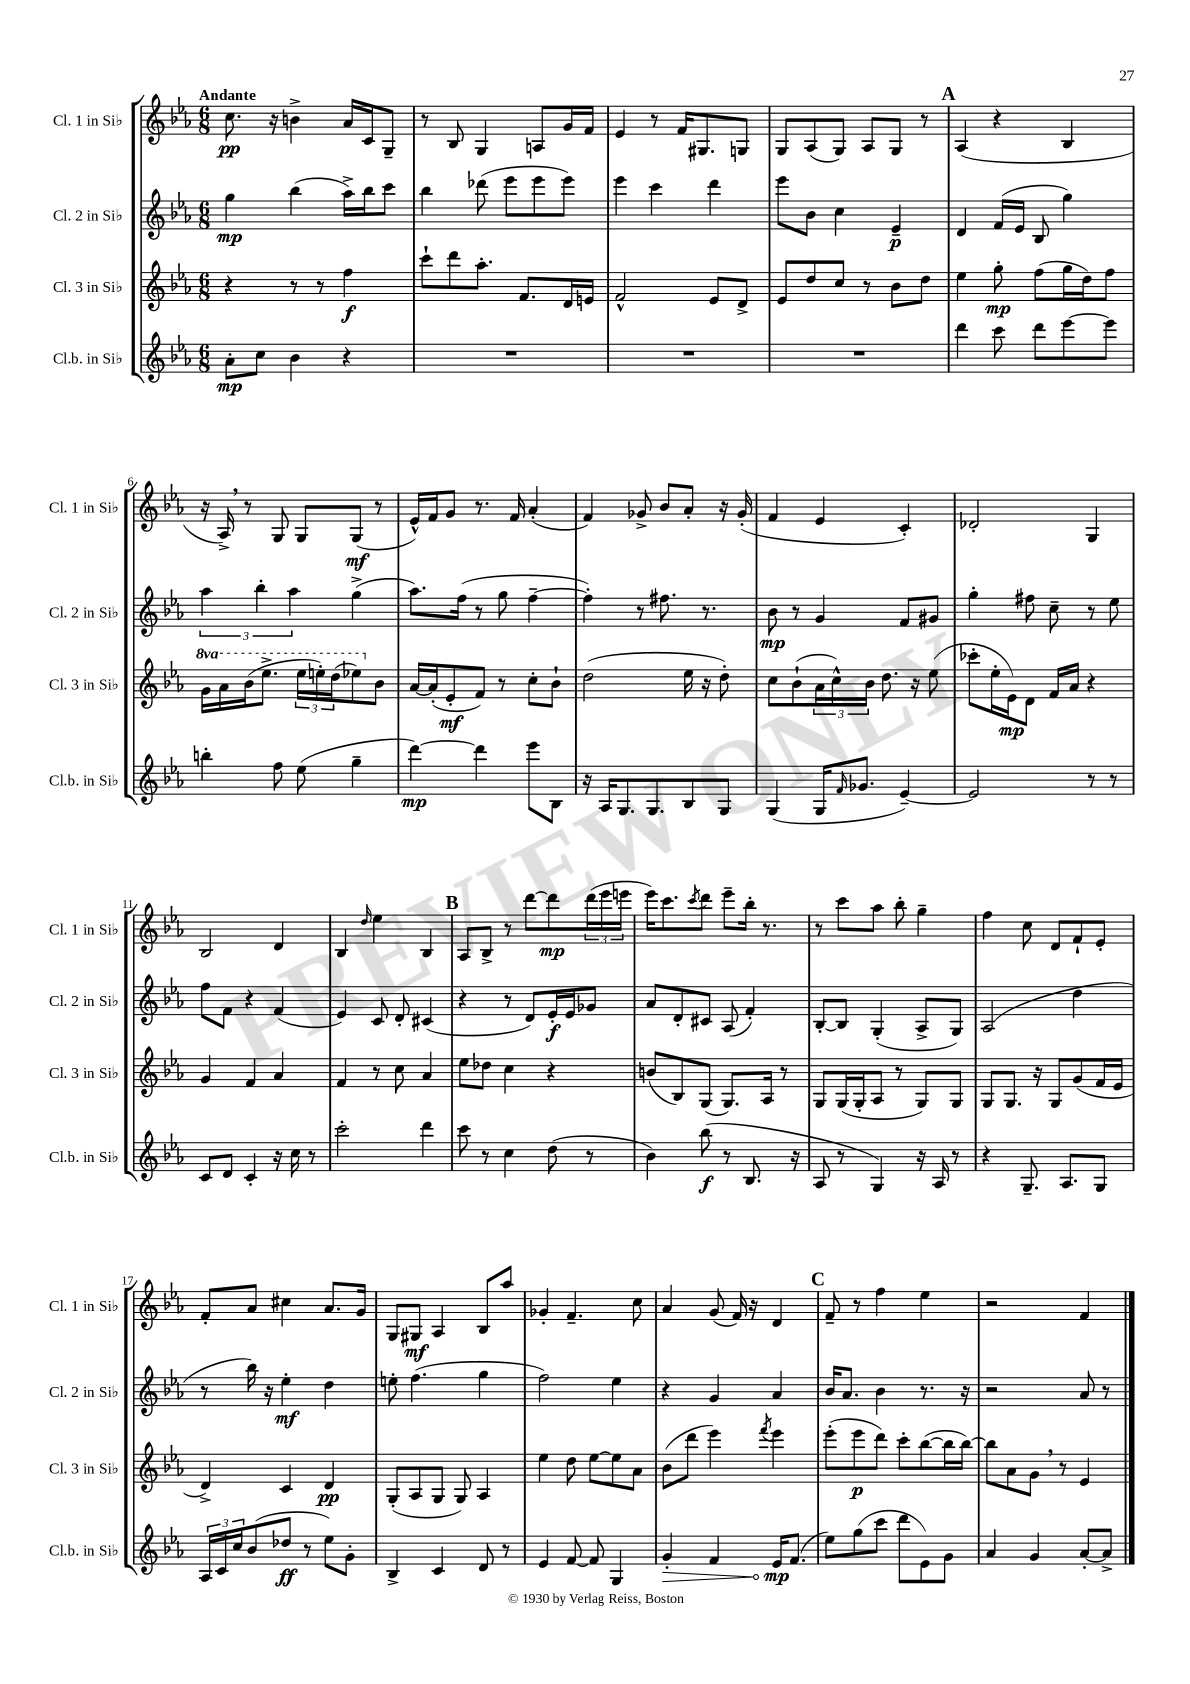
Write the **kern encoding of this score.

**kern	**dynam	**kern	**dynam	**kern	**dynam	**kern	**dynam
*part4	*part4	*part3	*part3	*part2	*part2	*part1	*part1
*staff4	*staff4	*staff3	*staff3	*staff2	*staff2	*staff1	*staff1
*I"Cl.b. in Si♭	*	*I"Cl. 3 in Si♭	*	*I"Cl. 2 in Si♭	*	*I"Cl. 1 in Si♭	*
*I'Cl.b. in Si♭	*	*I'Cl. 3 in Si♭	*	*I'Cl. 2 in Si♭	*	*I'Cl. 1 in Si♭	*
*clefG2	*	*clefG2	*	*clefG2	*	*clefG2	*
*k[b-e-a-]	*	*k[b-e-a-]	*	*k[b-e-a-]	*	*k[b-e-a-]	*
*M6/8	*	*M6/8	*	*M6/8	*	*M6/8	*
=1	=1	=1	=1	=1	=1	=1	=1
!	!	!	!	!	!	!LO:TX:a:B:t=Andante	!
8a-'\L	mp	4r	.	4gg\	mp	8.cc\	pp
8cc\J	.	.	.	.	.	.	.
.	.	.	.	.	.	16r	.
4b-\	.	8r	.	(4bb-\	.	4bn^\	.
.	.	8r	.	.	.	.	.
4r	.	4ff\	f	16aa-^\LL)	.	16a-/LL	.
.	.	.	.	16bb-\J	.	16c/J	.
.	.	.	.	8ccc\J	.	8G~/J	.
=2	=2	=2	=2	=2	=2	=2	=2
2.r	.	8ccc`\L	.	4bb-\	.	8r	.
.	.	8ddd\	.	.	.	8B-/	.
.	.	8.aa-'\J	.	(8ddd-X\	.	4G/	.
.	.	.	.	8eee-\L	.	.	.
.	.	8.f/L	.	.	.	.	.
.	.	.	.	8eee-\	.	8An/L	.
.	.	16d/L	.	8eee-\J)	.	16g/L	.
.	.	16en/JJ	.	.	.	16f/JJ	.
=3	=3	=3	=3	=3	=3	=3	=3
2.r	.	2f^^/	.	4eee-\	.	4e-/	.
.	.	.	.	4ccc\	.	8r	.
.	.	.	.	.	.	16f/KL	.
.	.	.	.	.	.	8.G#X/	.
.	.	8e-/L	.	4ddd\	.	.	.
.	.	8d^/J	.	.	.	8Gn/J	.
=4	=4	=4	=4	=4	=4	=4	=4
2.r	.	8e-/L	.	8eee-\L	.	8G/L	.
.	.	8dd/	.	8b-\J	.	(8A-/	.
.	.	8cc/J	.	4cc\	.	8G/J)	.
.	.	8r	.	.	.	8A-/L	.
.	.	8b-\L	.	4e-~/	p	8G/J	.
.	.	8dd\J	.	.	.	8r	.
!!LO:REH:place=s1:t=A
=5	=5	=5	=5	=5	=5	=5	=5
4ddd\	.	4ee-\	.	4d/	.	(4A-/	.
8ccc\	.	8gg'\	mp	(16f/LL	.	4r	.
.	.	.	.	16e-/JJ	.	.	.
8ddd\L	.	(8ff\L	.	8B-/	.	.	.
[8eee-\	.	16gg\L	.	4gg\)	.	4B-/	.
.	.	16dd\J)	.	.	.	.	.
8eee-\J]	.	8ff\J	.	.	.	.	.
!!LO:LB:g=z
=6	=6	=6	=6	=6	=6	=6	=6
*	*	*8va	*	*	*	*	*
4bbn'\	.	16gg\LL	.	6aa-\	.	16r	.
.	.	16aa-\	.	.	.	16A-^,/)	.
.	.	(16bb-\J	.	.	.	8r	.
.	.	.	.	6bb-'\	.	.	.
.	.	8.eee-^\J	.	.	.	.	.
8ff\	.	.	.	.	.	8G/	.
.	.	.	.	6aa-\	.	.	.
(8ee-\	.	24eee-\LL	.	.	.	8G/L	.
.	.	24eeen'\)	.	.	.	.	.
.	.	(24ddd\J	.	.	.	.	.
4gg~\	.	8eee-X\)	.	(4gg^\	.	(8G/J	mf
*	*	*X8va	*	*	*	*	*
.	.	8b-\J	.	.	.	8r	.
=7	=7	=7	=7	=7	=7	=7	=7
[4ddd\)	mp	[16a-/LL	.	8.aa-\L)	.	16e-^^/LL)	.
.	.	(16a-'/J]	.	.	.	16f/J	.
.	.	8e-'/	mf	.	.	8g/J	.
.	.	.	.	(16ff\Jk	.	.	.
4ddd\]	.	8f/J)	.	8r	.	8.r	.
.	.	8r	.	8gg\	.	.	.
.	.	.	.	.	.	16f/	.
8eee-\L	.	8cc'\L	.	[4ff~\	.	(4a-'/	.
8B-\J	.	8b-`\J	.	.	.	.	.
=8	=8	=8	=8	=8	=8	=8	=8
16r	.	(2dd\	.	4ff'\])	.	4f/)	.
16A-/KL	.	.	.	.	.	.	.
8.G/	.	.	.	.	.	.	.
.	.	.	.	8r	.	8g-X^/	.
8.G/	.	.	.	.	.	.	.
.	.	.	.	8.ff#X\	.	8b-/L	.
8B-/	.	16ee-\	.	.	.	8a-'/J	.
.	.	16r	.	8.r	.	.	.
8G/J	.	8dd'\)	.	.	.	16r	.
.	.	.	.	.	.	(16g-'/	.
=9	=9	=9	=9	=9	=9	=9	=9
(4G/	.	8cc\L	.	8b-\	mp	4f/	.
.	.	(8b-`\	.	8r	.	.	.
16G/KL	.	24a-\L	.	4g/	.	4e-/	.
.	.	24cc^^\)	.	.	.	.	.
16qqf/	.	.	.	.	.	.	.
8.g-X/J	.	.	.	.	.	.	.
.	.	24b-\JJ	.	.	.	.	.
.	.	8.dd\	.	.	.	.	.
[4e-~/)	.	.	.	8f/L	.	4c'/)	.
.	.	16r	.	.	.	.	.
.	.	(8ee-\	.	8g#X/J	.	.	.
=10	=10	=10	=10	=10	=10	=10	=10
2e-/]	.	8ccc-X'\L	.	4gg'\	.	2d-X'/	.
.	.	16ee-'\L	.	.	.	.	.
.	.	16e-\J)	mp	.	.	.	.
.	.	8d\J	.	8ff#X\	.	.	.
.	.	16f/LL	.	8cc~\	.	.	.
.	.	16a-/JJ	.	.	.	.	.
8r	.	4r	.	8r	.	4G/	.
8r	.	.	.	8ee-\	.	.	.
!!LO:LB:g=z
=11	=11	=11	=11	=11	=11	=11	=11
8c/L	.	4g/	.	8ff\L	.	2B-/	.
8d/J	.	.	.	8f\J	.	.	.
4c'/	.	4f/	.	4r	.	.	.
16r	.	4a-/	.	(4f/	.	4d/	.
16cc\	.	.	.	.	.	.	.
8r	.	.	.	.	.	.	.
=12	=12	=12	=12	=12	=12	=12	=12
2ccc'\	.	4f/	.	4e-/)	.	4B-/	.
.	.	.	.	.	.	16qqdd/	.
.	.	8r	.	8c/	.	4ee-\	.
.	.	8cc\	.	8d'/	.	.	.
4ddd\	.	4a-/	.	(4c#X/	.	4B-/	.
!!LO:REH:place=s1:t=B
=13	=13	=13	=13	=13	=13	=13	=13
8ccc\	.	8ee-\L	.	4r	.	8A-/L	.
8r	.	8dd-X\J	.	.	.	8B-^/J	.
4cc\	.	4cc\	.	8r	.	8r	.
.	.	.	.	8d/L)	.	[8ddd\L	.
(8dd\	.	4r	.	16e-'/L	f	8ddd\]	mp
.	.	.	.	16e-/J	.	.	.
8r	.	.	.	8g-X/J	.	(24ddd\L	.
.	.	.	.	.	.	24eee-\	.
.	.	.	.	.	.	24eeen\JJ	.
=14	=14	=14	=14	=14	=14	=14	=14
4b-\)	.	(8bn/L	.	8a-/L	.	16eee-\KL)	.
.	.	.	.	.	.	8.ccc\	.
.	.	8B-/)	.	8d'/	.	.	.
.	.	.	.	.	.	8qccc/	.
(8bb-\	f	(8G/J	.	8c#X/J	.	8ddd\J	.
8r	.	8.G/L)	.	(8A-/	.	8eee-~\L	.
8.B-/	.	.	.	4f'/)	.	16bb-'\Jk	.
.	.	16A-/Jk	.	.	.	8.r	.
.	.	8r	.	.	.	.	.
16r	.	.	.	.	.	.	.
=15	=15	=15	=15	=15	=15	=15	=15
8A-/	.	8G/L	.	[8B-'/L	.	8r	.
8r	.	(16G/L	.	8B-/J]	.	8ccc\L	.
.	.	16G'/J	.	.	.	.	.
4G/)	.	8A-/J	.	(4G'/	.	8aa-\J	.
.	.	8r	.	.	.	8bb-'\	.
16r	.	8G/L)	.	8A-^/L	.	4gg~\	.
16A-/	.	.	.	.	.	.	.
8r	.	8G/J	.	8G/J)	.	.	.
=16	=16	=16	=16	=16	=16	=16	=16
4r	.	8G/L	.	(2A-/	.	4ff\	.
.	.	8.G/J	.	.	.	.	.
8.G~/	.	.	.	.	.	8cc\	.
.	.	16r	.	.	.	.	.
.	.	8G/L	.	.	.	8d/L	.
8.A-/L	.	.	.	.	.	.	.
.	.	(8g/	.	4dd\	.	8f`/	.
8G/J	.	16f/L	.	.	.	8e-'/J	.
.	.	16e-/JJ	.	.	.	.	.
!!LO:LB:g=z
=17	=17	=17	=17	=17	=17	=17	=17
24A-/LL	.	4d^/)	.	8r	.	8f'/L	.
24c/	.	.	.	.	.	.	.
24cc/J	.	.	.	.	.	.	.
(8b-/	.	.	.	16bb-\)	.	8a-/J	.
.	.	.	.	16r	.	.	.
8dd-X/J	ff	4c/	.	4ee-'\	mf	4cc#X\	.
8r	.	.	.	.	.	.	.
8ee-\L)	.	4d/	pp	4dd\	.	8.a-/L	.
8g'\J	.	.	.	.	.	.	.
.	.	.	.	.	.	16g/Jk	.
=18	=18	=18	=18	=18	=18	=18	=18
4B-^/	.	(8G'/L	.	8een'\	.	8G/L	.
.	.	8A-/	.	(4.ff\	.	8G#X/J	mf
4c/	.	8G/J	.	.	.	4A-/	.
.	.	8G/)	.	.	.	.	.
8d/	.	4A-/	.	4gg\	.	8B-/L	.
8r	.	.	.	.	.	8aa-/J	.
=19	=19	=19	=19	=19	=19	=19	=19
4e-/	.	4ee-\	.	2ff\)	.	4g-X'/	.
[8f/	.	8dd\	.	.	.	4.f~/	.
8f/]	.	[8ee-\L	.	.	.	.	.
4G/	.	8ee-\]	.	4ee-\	.	.	.
.	.	8a-\J	.	.	.	8cc\	.
=20	=20	=20	=20	=20	=20	=20	=20
!	!LO:HP:b	!	!	!	!	!	!
4g'/	>	(8b-\L	.	4r	.	4a-/	.
.	.	8ddd\J	.	.	.	.	.
4f/	.	4eee-\)	.	4g/	.	(8g/	.
.	.	.	.	.	.	16f/)	.
.	.	.	.	.	.	16r	.
.	.	8qfff/	.	.	.	.	.
16e-/KL	mp	4eee-\	.	4a-/	.	4d/	.
(8.f/J	]	.	.	.	.	.	.
!!LO:REH:place=s1:t=C
=21	=21	=21	=21	=21	=21	=21	=21
8ee-\L)	.	(8eee-'\L	.	16b-/KL	.	8f~/	.
.	.	.	.	8.a-/J	.	.	.
(8gg\	.	8eee-\	p	.	.	8r	.
8ccc\J	.	8ddd\J)	.	4b-\	.	4ff\	.
8ddd\L	.	8ccc'\L	.	.	.	.	.
8e-\)	.	([8bb-\	.	8.r	.	4ee-\	.
8g\J	.	16bb-\L]	.	.	.	.	.
.	.	[16bb-\JJ)	.	16r	.	.	.
=22	=22	=22	=22	=22	=22	=22	=22
4a-/	.	8bb-\L]	.	2r	.	2r	.
.	.	8a-\	.	.	.	.	.
4g/	.	8g,\J	.	.	.	.	.
.	.	8r	.	.	.	.	.
[8a-'/L	.	4e-/	.	8a-/	.	4f/	.
8a-^/J]	.	.	.	8r	.	.	.
==	==	==	==	==	==	==	==
*-	*-	*-	*-	*-	*-	*-	*-
